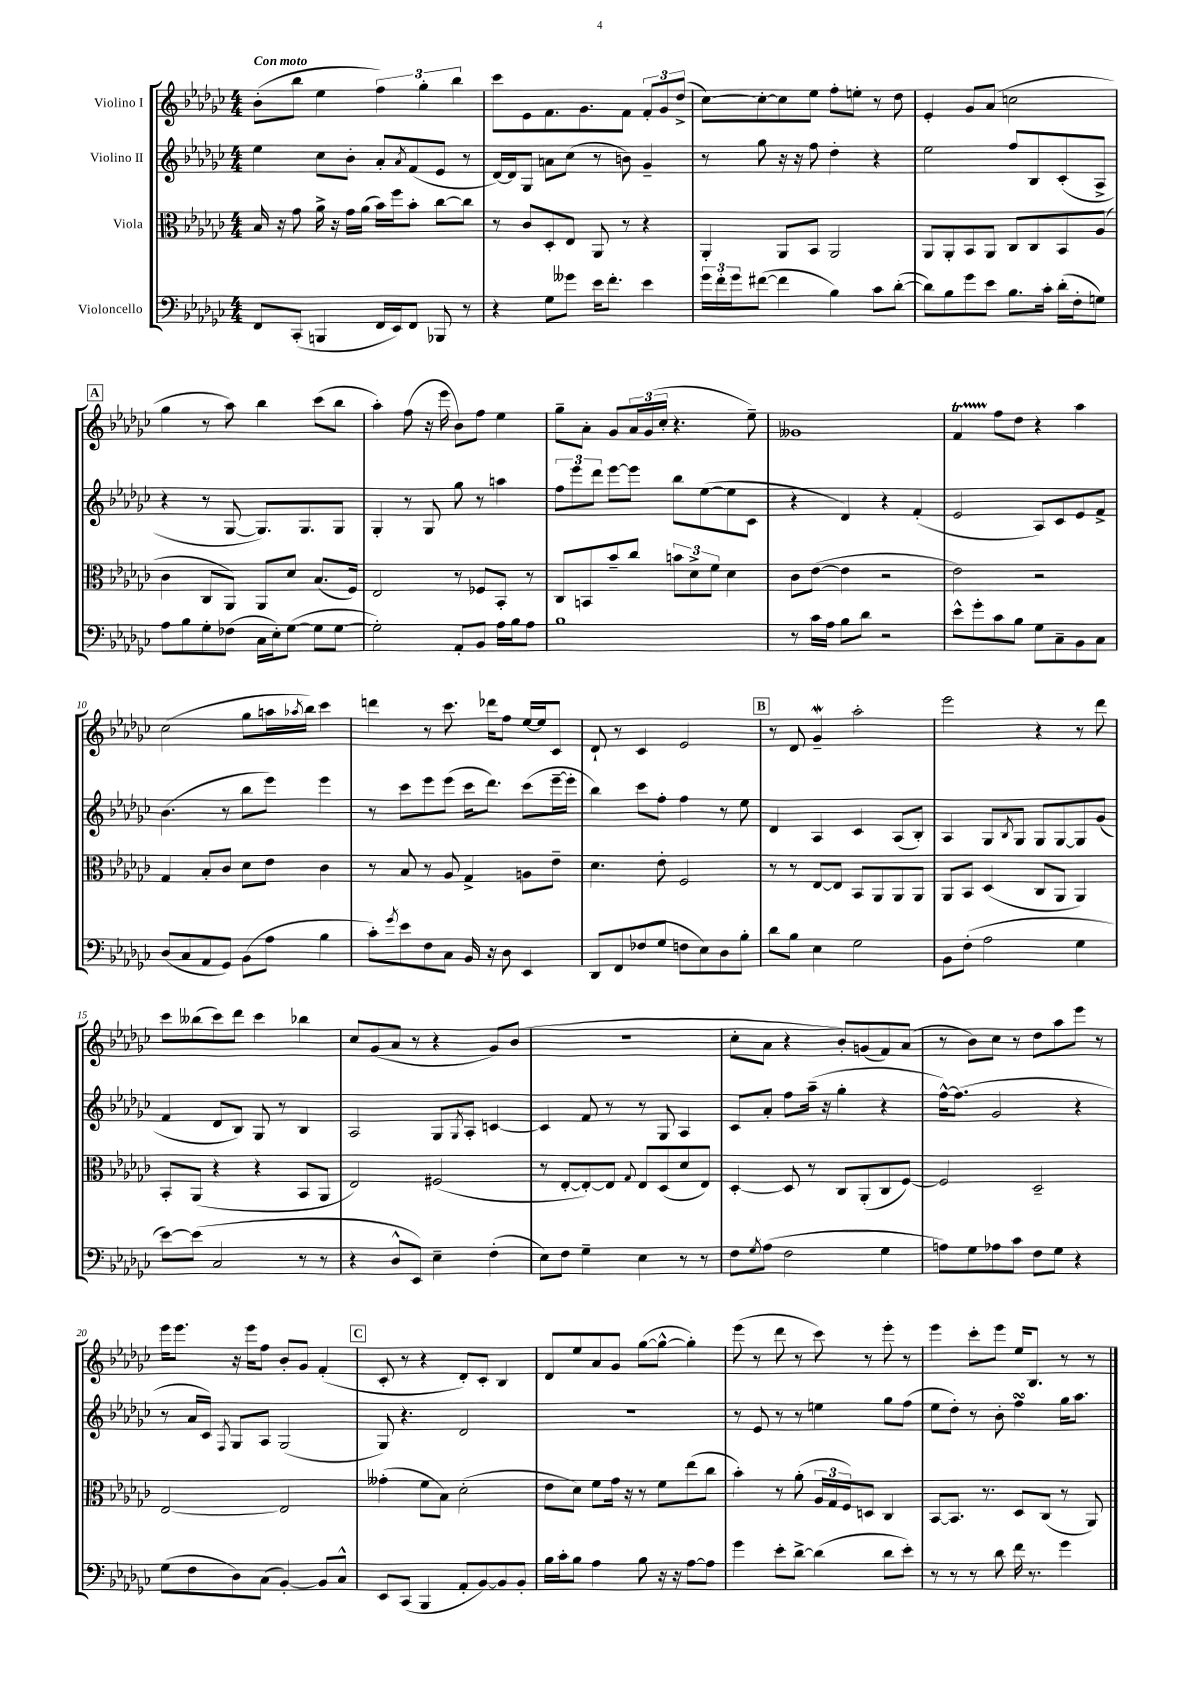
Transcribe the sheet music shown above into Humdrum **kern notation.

**kern	**kern	**kern	**kern
*staff4	*staff3	*staff2	*staff1
*clefF4	*clefC3	*clefG2	*clefG2
*k[b-e-a-d-g-c-]	*k[b-e-a-d-g-c-]	*k[b-e-a-d-g-c-]	*k[b-e-a-d-g-c-]
*M4/4	*M4/4	*M4/4	*M4/4
8FF/L	16B-/	4ee-\	(8b-'\L
.	16r	.	.
(8CC-'/J	8g-\	.	8bb-\J
4BBB/	16a-^\	8cc-\L	4ee-\
.	16r	.	.
.	16g-\LL	8b-'\J	.
.	(16a-\JJ	.	.
16FF/LL	16b-\LL)	8a-'/L	6ff\)
16EE-/J)	16ff\J	.	.
.	.	8qa-/	.
8FF/J	8b-'\J	(8f/	.
.	.	.	6gg-'\
8BBB-/	[8cc-\L	8e-/J	.
.	.	.	6bb-\
8r	8cc-\]J	8r	.
=	=	=	=
4r	8r	[16d-/LL)	8ccc-\L
.	.	16d-/]J	.
.	8c-/L	8G-/J	8e-\
8G-\L	8D-'/	8a\L	8.f\
8g--\J	8E-/J	(8cc-\J	.
.	.	.	8.g-\
16e-\LK	8AA-/	8r	.
8.f'\J	.	.	.
.	8r	8b\)	8f\J
4e-\	4r	4g-~/	12f'/L
.	.	.	12g-/
.	.	.	(12dd-^/J
=	=	=	=
24g-\LL	4AA-'/	8r	[8cc-\L)
24f'\	.	.	.
24g-\J	.	.	.
([8f#\J	.	8gg-\	8cc-'\_
4f#\]	8AA-/L	16r	8cc-\]
.	.	16r	.
.	8BB-/J	8ff\	8ee-\J
4B-\)	2AA-/	4dd-'\	8ff'\L
.	.	.	8ee'\J
8c-\L	.	4r	8r
([8d-'\J	.	.	8dd-\
=	=	=	=
8d-\]L)	8AA-/L	2ee-\	4e-'/
8B-\	8AA-'/	.	.
8g-\	8BB-/	.	8g-/L
8e-\J	8AA-/J	.	(8a-/J
8.B-\L	8C-/L	8ff/L	2cc\
.	8C-/	8B-/	.
16c-'\Jk	.	.	.
(16d-'\LL	8BB-/	(8c-'/	.
16F'\J	.	.	.
8G\J)	(8A-/J	8A-^/J	.
=	=	=	=
8A-\L	4c-\	4r	4gg-\
8B-\	.	.	.
8G-'\	8C-/L	8r	8r
(8F-\J	8AA-/J)	[8G-/	8aa-\)
16C-\LL	8AA-/L	8.G-/]L)	4bb-\
16E-'\J)	.	.	.
([8G-\J	8d-/J	.	.
.	.	8.G-/	.
8G-\]L	(8.B-/L	.	(8ccc-\L
[8G-\J	.	8G-/J	8bb-\J
.	16F/Jk)	.	.
=	=	=	=
2G-'\])	2E-/	4G-'/	4aa-'\)
.	.	8r	(8ff\
.	.	8G-/	16r
.	.	.	16eee-\
8AA-'/L	8r	8gg-\	8b-\L)
8BB-/J	8F-/L	8r	8ff\J
16A-\LL	8BB-'/J	4aa\	4ee-\
16B-\J	.	.	.
8A-\J	8r	.	.
=	=	=	=
1B-	8C-/L	12ff\L	8gg-~\L
.	.	12eee-\	.
.	8BB/	.	8a-'\J
.	.	12ddd-\J	.
.	8b-~/	[8eee-\L	8g-/L
.	8cc-/J	8eee-\]J	24a-/L
.	.	.	(24g-/
.	.	.	24cc-'/JJ
.	12b\L	8bb-\L	4.r
.	12d-^\	.	.
.	.	([8ee-\	.
.	12f\J	.	.
.	4d-\	8ee-\]	.
.	.	8c-\J	8ee-~\)
=	=	=	=
8r	8c-\L	4r	1g--
16c-\LL	([8e-\J	.	.
16A-\JJ	.	.	.
8B-\L	4e-\]	4d-/)	.
8d-\J	.	.	.
2r	2r	4r	.
.	.	(4f'/	.
=	=	=	=
8e-^^\L	2e-\)	2e-/	4f/
8g-'\	.	.	.
8c-\	.	.	8ff\L
8B-\J	.	.	8dd-\J
8G-\L	2r	8A-/L)	4r
8C-~\	.	8c-/	.
8BB-\	.	8e-/	4aa-\
8C-\J	.	8f^/J	.
=	=	=	=
(8D-/L	4G-/	(4.b-\	(2cc-\
8C-/	.	.	.
8AA-/	8B-'/L	.	.
8GG-/J)	8c-/J	8r	.
(8BB-\L	8d-\L	8bb-\L	8gg-\L
8A-\J	8e-\J	8eee-\J)	16aa\L
.	.	.	8qaa-/
.	.	.	16bb-\JJ)
4B-\	4c-\	4eee-\	4ccc-\
=	=	=	=
8c-'\L)	8r	8r	4ddd\
8qg-/	.	.	.
8e-\	8B-/	8ccc-\L	.
8F\	8r	8eee-\	8r
8C-\J	8A-/	(8eee-\J	8.ccc-\
16BB-/	4G-^/	16ccc-\LK	.
16r	.	8.ddd-\J)	16ddd-\LK
8D-\	.	.	8ff\J
4EE-/	8A\L	(8ccc-\L	[16ee-/LL
.	.	.	16ee-/]J
.	8e-~\J	[16eee-~\L	8c-/J
.	.	16eee-'\]JJ	.
=	=	=	=
8DD-/L	4.d-\	4bb-\)	8d-`/
8FF/	.	.	8r
(8F-/	.	8ccc-\L	4c-/
8G-/J	8e-'\	8ff'\J	.
8F\L	2F/	4ff\	2e-/
8E-\)	.	.	.
8D-\	.	8r	.
8B-'\J	.	8ee-\	.
=	=	=	=
8d-\L	8r	4d-/	8r
8B-\J	8r	.	8d-/
4E-\	[8E-/L	4A-/	4g-~/
.	8E-/]J	.	.
2G-\	8BB-/L	4c-/	2aa-'\
.	8AA-/	.	.
.	8AA-/	(8A-/L	.
.	8AA-/J	8B-'/J)	.
=	=	=	=
8BB-\L	8AA-/L	4A-/	2eee-\
(8F'\J	8BB-/J	.	.
2A-\	(4D-/	8G-/L	.
.	.	8qB-/	.
.	.	8G-/J	.
.	8C-/L	8G-/L	4r
.	8AA-/J	[8G-/	.
4G-\	4AA-/)	8G-/]	8r
.	.	(8g-/J	8ddd-\
=	=	=	=
[8e-\L)	8BB-'/L	4f/	8ccc-\L
(8e-\]J	(8AA-/J	.	(8bb--\
2C-/	4r	8d-/L	8ccc-\)
.	.	8B-/J)	8ddd-\J
.	4r	8G-/	4ccc-\
.	.	8r	.
8r	8BB-/L	4B-/	4bb-\
8r	8AA-/J	.	.
=	=	=	=
4r	2E-/)	2A-/	8cc-/L
.	.	.	(8g-/
8D-^^/L	.	.	8a-/J
8EE-/J)	.	.	8r
4E-~\	(2F#/	8G-/L	4r
.	.	8qG-/	.
.	.	8A-'/J	.
(4F'\	.	[4c/	8g-/L)
.	.	.	(8b-/J
=	=	=	=
8E-\L)	8r	4c/]	1r
8F\J	[8E-'/L	.	.
4G-~\	8E-'/_)	8f/	.
.	8E-/]J	8r	.
.	8qqG-/	.	.
4E-\	8E-/L	8r	.
.	(8D-/	8G-/	.
8r	8d-/	4A-/	.
8r	8E-/J)	.	.
=	=	=	=
8F\L	[4D-'/	8c-/L	8cc-'\L
8qG-/	.	.	.
(8A-\J	.	8a-'/J	8a-\J
2F\	8D-/]	8ff\L	4r
.	8r	(16aa-~\Jk	.
.	.	16r	.
.	8C-/L	4gg-'\	8b-'/L)
.	(8AA-'/	.	(8g/
4G-\	8C-/	4r	8f/)
.	[8F/J)	.	(8a-/J
=	=	=	=
8A\L)	2F/]	[16ff^^\LK)	8r
.	.	(8.ff\]J	.
8G-\	.	.	8b-\L)
8A-\	.	2g-/	8cc-\J
8c-\J	.	.	8r
8F\L	2D-~/	.	8dd-\L
8G-\J	.	.	8aa-\
4r	.	4r	8eee-\J
.	.	.	8r
=	=	=	=
(8G-\L	[2E-/	8r	16eee-\LK
.	.	.	8.eee-\J
8F\	.	16a-/LL	.
.	.	16c-/JJ)	.
.	.	8qF/	.
8D-\)	.	8G-/L	16r
.	.	.	16eee-\LK
(8C-\J	.	8A-/J	8ff\J
[4BB-'/)	2E-/]	(2G-/	8b-'/L
.	.	.	8g-/J
8BB-/]L	.	.	(4f'/
8C-^^/J	.	.	.
=	=	=	=
8EE-/L	(4g--'\	8G-/)	8c-'/
(8CC-/J	.	4.r	8r
4BBB-/	8f\L	.	4r
.	8B-\J)	.	.
8AA-'/L	(2d-'\	2d-/	8d-'/L)
[8BB-/)	.	.	8c-'/J
8BB-/]	.	.	4B-/
8BB-'/J	.	.	.
=	=	=	=
16B-\LL	8e-\L	1r	8d-/L
16c-'\J	.	.	.
8B-\J	8d-\J)	.	8ee-/
4A-\	8f\L	.	8a-/
.	16g-\Jk	.	8g-/J
.	16r	.	.
8B-\	8r	.	([8gg-\L
16r	8f\L	.	8gg-^^\_J
16r	.	.	.
[8A-\L	(8ee-\	.	4gg-'\])
8A-\]J	8cc-\J	.	.
=	=	=	=
4g-\	4b-'\)	8r	(8eee-\
.	.	8e-/	8r
8e-'\L	8r	8r	8ddd-\
[8d-^\J	(8a-'\	8r	8r
(4d-\]	24A-/LL	4ee\	8ccc-\)
.	24G-/	.	.
.	24F/J)	.	.
.	8D/J	.	8r
8d-\L	4C-/	8gg-\L	8eee-'\
8e-'\J)	.	(8ff\J	8r
=	=	=	=
8r	[8BB-/L	8ee-\L	4eee-\
8r	8.BB-/]J	8dd-'\J)	.
8r	.	8r	8ccc-'\L
.	8.r	.	.
8d-\	.	8b-'\	8eee-\J
16f\	8D-/L	4ff\	16ee-/LK
8.r	.	.	8.B-/J
.	(8C-/J	.	.
4g-\	8r	16gg-\LK	8r
.	.	8.aa-\J	.
.	8AA-/)	.	8r
==	==	==	==
*-	*-	*-	*-
